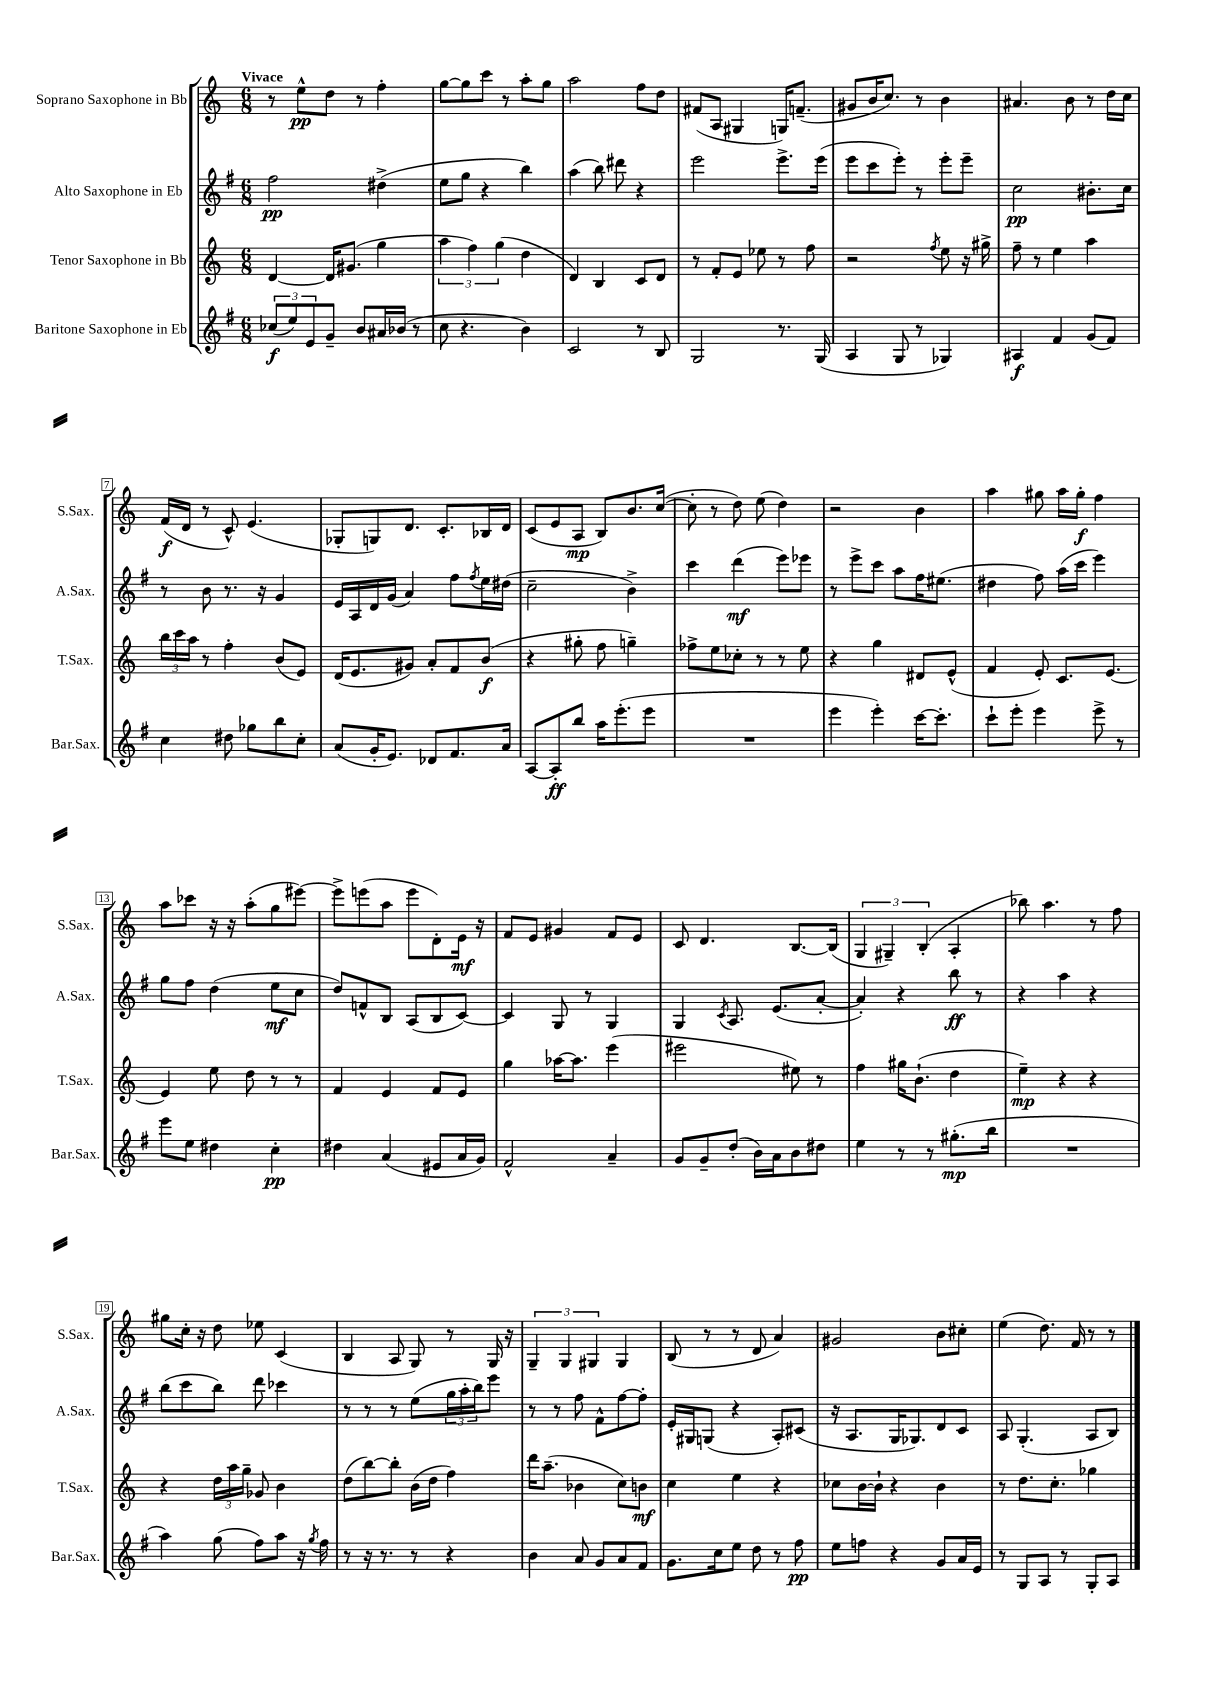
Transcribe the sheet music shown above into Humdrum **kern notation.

**kern	**kern	**kern	**kern
*staff4	*staff3	*staff2	*staff1
*clefG2	*clefG2	*clefG2	*clefG2
*k[f#]	*k[]	*k[f#]	*k[]
*M6/8	*M6/8	*M6/8	*M6/8
(12cc-/L	[4d/	2ff#\	8r
12ee/)	.	.	.
.	.	.	8ee^^\L
12e/	.	.	.
8g~/J	16d/]LK	.	8dd\J
.	(8.g#/J	.	.
8b/L	.	.	8r
16a#/L	4gg\	(4dd#^\	4ff'\
(16b-/JJ	.	.	.
8r	.	.	.
=	=	=	=
8cc\	6aa\	8ee\L	[8gg\L
4.r	.	8gg\J	8gg\]
.	6ff\)	.	.
.	.	4r	8ccc\J
.	(6gg\	.	.
.	.	.	8r
4b\)	4dd\	4bb\)	8aa'\L
.	.	.	8gg\J
=	=	=	=
2c/	4d/)	(4aa\	2aa\
.	4B/	8bb\)	.
.	.	8ddd#\	.
8r	8c/L	4r	8ff\L
8B/	8d/J	.	8dd\J
=	=	=	=
2G/	8r	2eee\	(8f#/L
.	8f'/L	.	8A/J
.	8e/J	.	4G#/
.	8ee-\	.	.
8.r	8r	8.eee^\L	16G/LK)
.	.	.	(8.f~/J
.	8ff\	.	.
(16G/	.	(16eee\Jk	.
=	=	=	=
4A/	2r	8eee\L	8g#/L
.	.	8ccc\	16b/K
.	.	.	8.cc/J)
8G/	.	8eee'\J)	.
8r	.	8r	8r
.	8qff/	.	.
4G-/)	8ee\	8eee'\L	4b\
.	16r	8eee~\J	.
.	16gg#^\	.	.
=	=	=	=
4A#/	8ff~\	2cc\	4.a#/
.	8r	.	.
4f#/	4ee\	.	.
.	.	.	8b\
(8g/L	4aa\	8.b#'\L	8r
8f#/J)	.	.	16dd\LL
.	.	16cc\Jk	16cc\JJ
=	=	=	=
4cc\	24bb\LL	8r	(16f/LL
.	24ccc\	.	.
.	.	.	16d/JJ
.	24aa\JJ	.	.
.	8r	8b\	8r
8dd#\	4ff'\	8.r	8c^^/)
8gg-\L	.	.	(4.e/
.	.	16r	.
8bb\	(8b/L	4g/	.
8cc'\J	8e/J)	.	.
=	=	=	=
(8a/L	(16d/LK	16e/LL	8G-'/L
.	8.e/	16A/	.
16g'/K	.	16d/	8G/)
8.e/J)	.	(16g/JJ	.
.	8g#/J)	4a/)	8.d/J
8d-/L	8a'/L	.	.
.	.	.	8.c'/L
8.f#/	8f/	8ff#\L	.
.	.	8qff#/	.
.	(8b/J	16ee\L	16B-/L
16a/Jk	.	(16dd#\JJ	16d/JJ
=	=	=	=
[8A/L	4r	2cc~\	(8c/L
8A'/]	.	.	8e/
8bb/J	8gg#'\	.	8A/J
16aa\LK	8ff\	.	8B/L)
(8.eee'\	.	.	.
.	4gg~\)	4b^\)	8.b/
8eee\J	.	.	.
.	.	.	([16cc/Jk
=	=	=	=
2.r	8ff-^\L	4ccc\	8cc'\]
.	8ee\	.	8r
.	8cc-'\J	(4ddd\	8dd\)
.	8r	.	(8ee\
.	8r	8eee\L)	4dd\)
.	8ee\	8eee-\J	.
=	=	=	=
4eee\	4r	8r	2r
.	.	8eee^\L	.
4eee'\)	4gg\	8ccc\J	.
.	.	8aa\L	.
[16ccc\LK	8d#/L	16ff#\K	4b\
8.ccc'\]J	.	(8.ee#\J	.
.	(8e^^/J	.	.
=	=	=	=
8ccc`\L	4f/	4dd#\	4aa\
8eee'\J	.	.	.
4eee\	8e'/)	8ff#\)	8gg#\
.	8.c/L	(16aa\LL	16aa\LL
.	.	16ccc\JJ	16gg#'\JJ
8eee^\	.	4eee\)	4ff\
.	[8.e/J	.	.
8r	.	.	.
=	=	=	=
8eee\L	4e/]	8gg\L	8aa\L
8ee\J	.	8ff#\J	8ccc-\J
4dd#\	8ee\	(4dd\	16r
.	.	.	16r
.	8dd\	.	(8aa'\L
4cc'\	8r	8ee\L	8gg\
.	8r	8cc\J	[8eee#\J)
=	=	=	=
4dd#\	4f/	8dd/L)	8eee#^\]L
.	.	8f^^/	(8eee\
(4a/	4e/	8B/J	8aa\J
.	.	(8A/L	8eee\L
8e#/L	8f/L	8B/	8d'\)
16a/L	8e/J	[8c/J)	16e\Jk
16g/JJ)	.	.	16r
=	=	=	=
2f#^^/	4gg\	4c/]	8f/L
.	.	.	8e/J
.	[16aa-\LK	8G/	4g#/
.	8.aa-\]J	.	.
.	.	8r	.
4a~/	(4eee\	4G/	8f/L
.	.	.	8e/J
=	=	=	=
8g/L	2eee#\	4G/	8c/
8g~/	.	.	4.d/
.	.	8qc/	.
(8dd'/J	.	8.A/	.
16b\LL)	.	.	.
16a\J	.	(8.e/L	.
8b\	8ee#\)	.	[8.B/L
8dd#\J	8r	[8a'/J	.
.	.	.	(16B/]Jk
=	=	=	=
4ee\	4ff\	4a'/])	6G/
.	.	.	6G#~/)
8r	16gg#\LK	4r	.
.	(8.b`\J	.	.
.	.	.	(6B'/
8r	.	.	.
(8.gg#'\L	4dd\	8bb\	4A'/
.	.	8r	.
16bb\Jk	.	.	.
=	=	=	=
2.r	4ee~\)	4r	8bb-\)
.	.	.	4.aa\
.	4r	4aa\	.
.	4r	4r	8r
.	.	.	8ff\
=	=	=	=
4aa\)	4r	(8bb\L	8gg#\L
.	.	8ccc\	16cc'\Jk
.	.	.	16r
(8gg\	24dd\LL	8bb\J)	8dd\
.	24aa\	.	.
.	24gg~\JJ	.	.
8ff#\L)	8g-/	8ddd\	8ee-\
8aa\J	4b\	4ccc-\	(4c/
16r	.	.	.
8qgg/	.	.	.
16ff#\	.	.	.
=	=	=	=
8r	(8dd\L	8r	4B/
16r	[8bb\)	8r	.
8.r	.	.	.
.	8bb'\]J	8r	8A/
8r	(16b\LL	(8ee\L	8G/)
.	16dd\JJ	.	.
4r	4ff\)	24gg\L	8r
.	.	24aa'\	.
.	.	24bb\J)	.
.	.	8eee\J	16G/
.	.	.	16r
=	=	=	=
4b\	16ddd\LK	8r	6G~/
.	(8.aa~\J	.	.
.	.	8r	.
.	.	.	6G/
8a/	4b-\	8ff#\	.
.	.	.	6G#/
8g/L	.	8f#^^\L	.
8a/	8cc\L)	[8ff#\	4G#/
8f#/J	8b\J	8ff#'\]J	.
=	=	=	=
8.g\L	4cc\	16e'/LL	(8B/
.	.	16G#/J	.
.	.	(8G/J	8r
16cc\k	.	.	.
8ee\J	4ee\	4r	8r
8dd\	.	.	8d/
8r	4r	8A'/L)	4a/)
8ff#\	.	(8c#/J	.
=	=	=	=
8ee\L	8cc-\L	16r	2g#/
.	.	8.A/L	.
8ff\J	[16b\L	.	.
.	16b`\]JJ	.	.
4r	4r	16G/K	.
.	.	8.G-/)	.
8g/L	4b\	8d/	8b\L
16a/L	.	8c/J	8cc#'\J
16e/JJ	.	.	.
=	=	=	=
8r	8r	8A/	(4ee\
8G/L	8.dd\L	(4.G'/	.
8A/J	.	.	8.dd\)
.	8.cc'\J	.	.
8r	.	.	.
.	.	.	16f/
8G'/L	4gg-\	8A/L	8r
8A/J	.	8B/J)	8r
==	==	==	==
*-	*-	*-	*-
